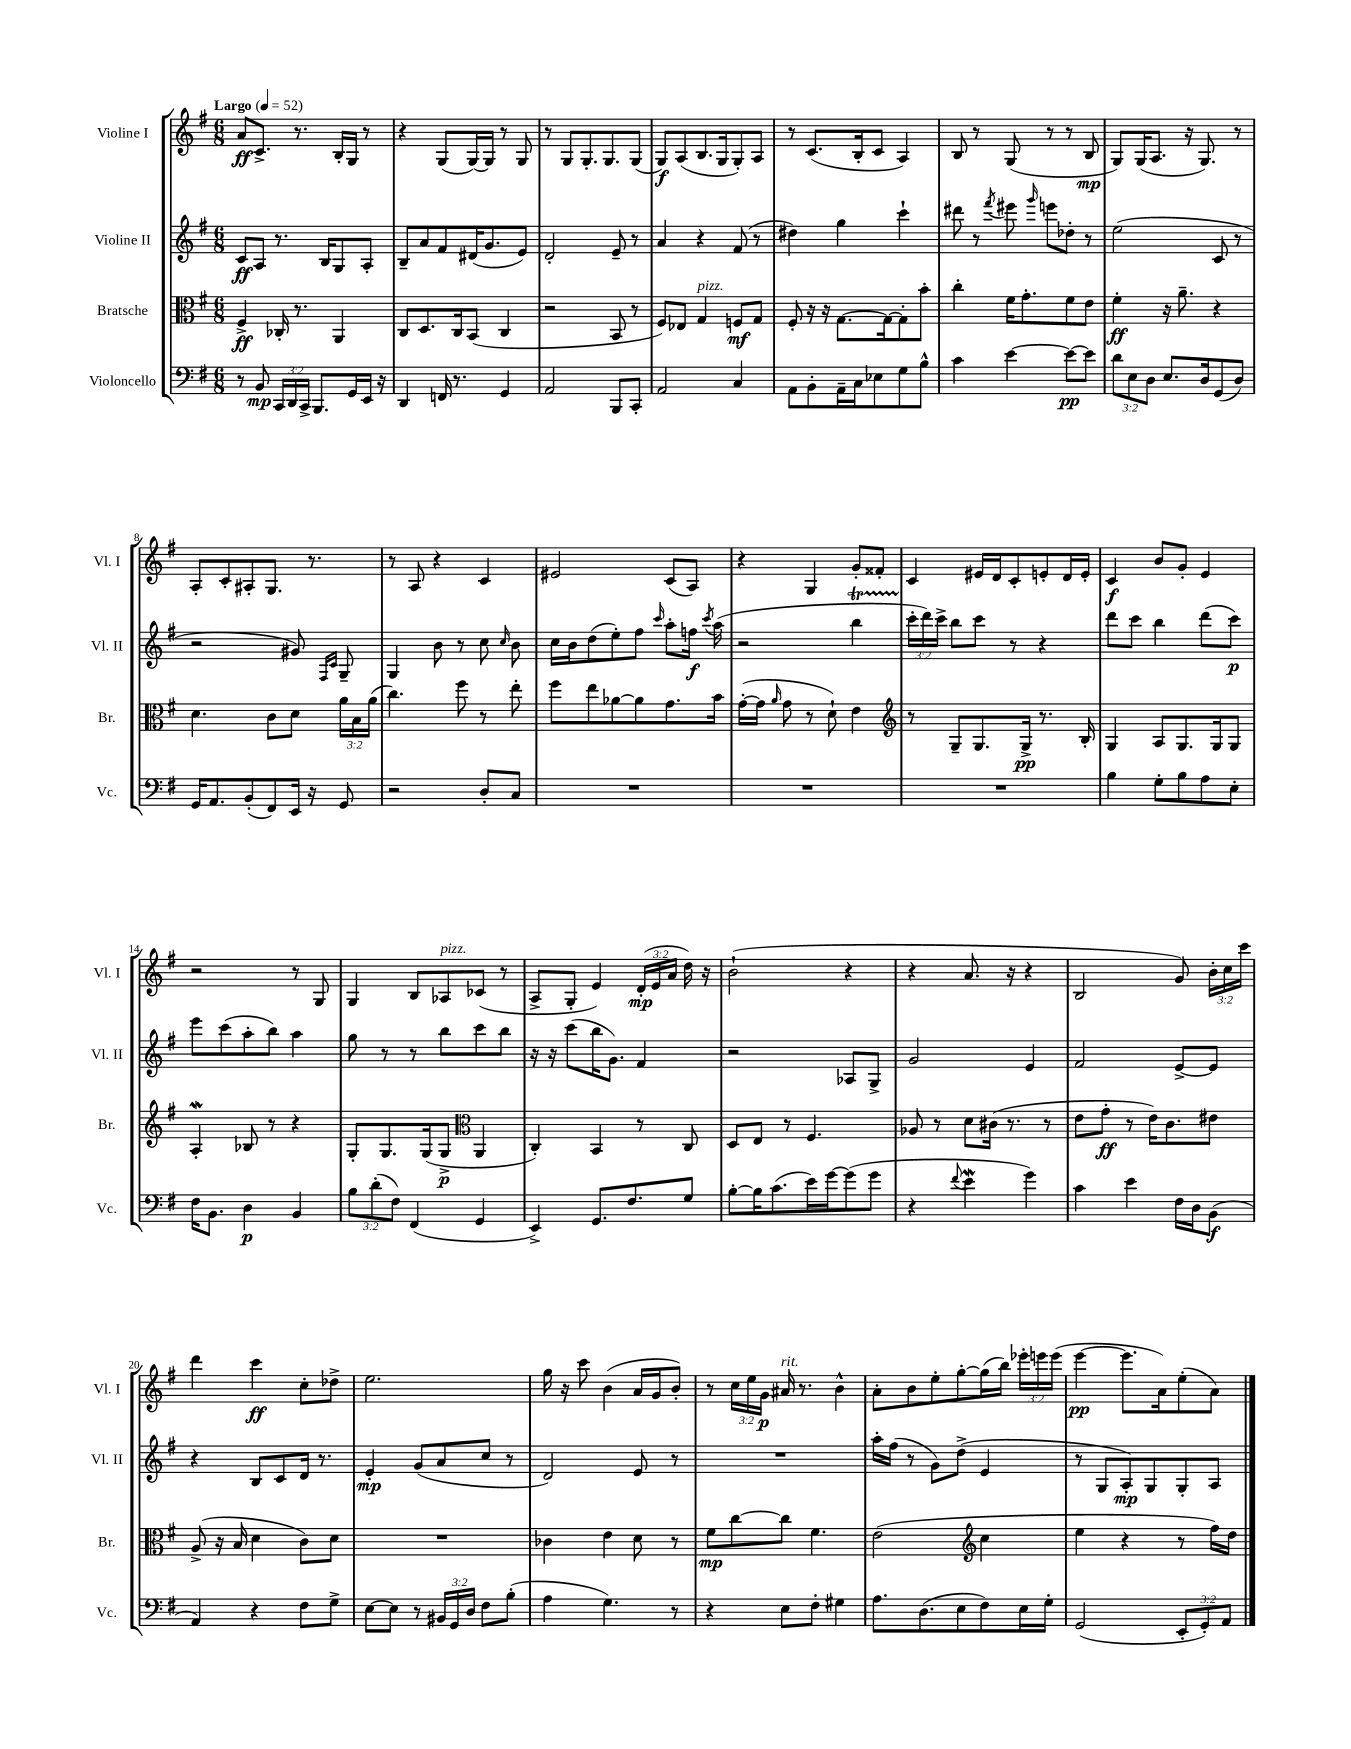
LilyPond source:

<<
\new StaffGroup <<
\new Staff = "s0" \with { instrumentName = "Violine I" shortInstrumentName = "Vl. I" } {
    \clef treble \key g \major \numericTimeSignature \time 6/8 \override Staff.TupletNumber.text = #tuplet-number::calc-fraction-text \tempo "Largo" 4 = 52
    \autoBeamOff a'8[\ff c'8.]-> r8. b16[-. g16] r8 |
    r4 g8[( g16~) g16] r8 g8 |
    r8 g8[ g8.-. g8. g8]( |
    g8[\f) a8( b8. g16 g8-.) a8] |
    r8 c'8.[( b16-. c'8] a4) |
    b8 r8 g8( r8 r8 b8\mp |
    g8[) g16( a8.] r16 g8.) r8 |
    a8[-. c'8-. ais8-. g8.] r8. |
    r8 a8 r4 c'4 |
    eis'2 c'8[( a8]) |
    r4 g4 g'8[-. fisis'8]-. |
    c'4 eis'16[ d'16 c'8-. e'8-. d'16 e'16]-. |
    c'4\f b'8[ g'8]-. e'4 |
    r2 r8 g8 |
    g4 b8[ aes8^\markup { \italic "pizz." } ces'8]( r8 |
    a8[-> g8]-. e'4) \tuplet 3/2 { d'16[-.\mp( e'16 a'16] } d''16) r16 |
    b'2-!( r4 |
    r4 a'8. r16 r4 |
    b2 g'8) \tuplet 3/2 { b'16[-. c''16 c'''16] } |
    d'''4 c'''4\ff c''8[-. des''8]-> |
    e''2. |
    g''16 r16 c'''8 b'4( a'16[ g'16 b'8]-.) |
    r8 \tuplet 3/2 { c''16[ e''16 g'16]\p } ais'16^\markup { \italic "rit." } r8. b'4-^ |
    a'8[-. b'8 e''8-. g''8~-. g''16( b''16]) \tuplet 3/2 { ees'''16[-. e'''16 e'''16]( } |
    e'''4~\pp e'''8.[ a'16) e''8-.( a'8]) \bar "|." |
}
\new Staff = "s1" \with { instrumentName = "Violine II" shortInstrumentName = "Vl. II" } {
    \clef treble \key g \major \numericTimeSignature \time 6/8 \override Staff.TupletNumber.text = #tuplet-number::calc-fraction-text
    \autoBeamOff c'8[\ff a8] r8. b16[ g8 a8]-. |
    b8[-- a'8 fis'8 dis'16( g'8. e'8]) |
    d'2-. e'8-- r8 |
    a'4 r4 fis'8( r8 |
    dis''4) g''4 c'''4-! |
    dis'''8 r8 \acciaccatura { fis'''8 } eis'''8 \grace { g'''16 } e'''8[ des''8]-. r8 |
    e''2( c'8 r8 |
    r2 gis'8) \grace { fis16[ c'16] } g8-- |
    g4 b'8 r8 c''8 \grace { c''16 } b'8 |
    c''16[ b'16 d''8( e''8-.) fis''8] \grace { c'''16 } a''8[-. f''16]\f \acciaccatura { c'''8 } a''16( |
    r2 b''4\startTrillSpan |
    \tuplet 3/2 { c'''16[-.\stopTrillSpan d'''16) c'''16]-> } b''8[ c'''8] r8 r4 |
    d'''8[ c'''8] b''4 d'''8[( c'''8]\p) |
    e'''8[ c'''8( a''8-. b''8]) a''4 |
    g''8 r8 r8 b''8[ c'''8 b''8] |
    r16 r16 c'''8[( b''16 g'8.]) fis'4 |
    r2 aes8[ g8]-> |
    g'2 e'4 |
    fis'2 e'8[~-> e'8] |
    r4 b8[ c'8 d'16] r8. |
    e'4-.\mp g'8[( a'8 c''8] r8 |
    d'2) e'8 r8 |
    R2. |
    a''16[-. fis''16]( r8 g'8[) d''8]->( e'4 |
    r8 g8[ a8-.\mp) g8 g8-. a8] \bar "|." |
}
\new Staff = "s2" \with { instrumentName = "Bratsche" shortInstrumentName = "Br." } {
    \clef alto \key g \major \numericTimeSignature \time 6/8 \override Staff.TupletNumber.text = #tuplet-number::calc-fraction-text
    \autoBeamOff fis4->\ff ces16-. r8. a,4 |
    c8[ d8. c16 b,8]( c4 |
    r2 b,8 r8 |
    fis8[) ees8] g4^\markup { \italic "pizz." } f8[\mf g8] |
    fis8-. r16 r16 g8.[~ g16~ g8-. b'8]-. |
    c''4-. fis'16[ g'8.-. fis'8 e'8] |
    fis'4-.\ff r16 a'8.-- r4 |
    d'4. c'8[ d'8] \tuplet 3/2 { a'16[ b16 a'16]( } |
    c''4.) fis''8 r8 e''8-. |
    fis''8[ e''8 aes'8~ aes'8 g'8. b'16] |
    g'16[~-.( g'16] \grace { a'16 } g'8 r8 d'8-!) e'4 |
    \clef treble r8 g8[-- g8. g16]->\pp r8. b16-. |
    g4 a8[ g8. g16 g8] |
    a4-.\mordent bes8 r8 r4 |
    g8[-. g8. g16( g8]->\p \clef alto a,4 |
    c4-.) b,4 r8 c8 |
    d8[ e8] r8 fis4. |
    aes8 r8 d'8[ cis'16]( r8. r8 |
    e'8[ g'8]-.\ff r8 e'16[) c'8. eis'8] |
    a8->( r16 b16 d'4 c'8[) d'8] |
    R2. |
    ces'4 e'4 d'8 r8 |
    fis'8[\mp c''8~ c''8] fis'4. |
    e'2( \clef treble c''4 |
    e''4 r4 r8 fis''16[) d''16] \bar "|." |
}
\new Staff = "s3" \with { instrumentName = "Violoncello" shortInstrumentName = "Vc." } {
    \clef bass \key g \major \numericTimeSignature \time 6/8 \override Staff.TupletNumber.text = #tuplet-number::calc-fraction-text
    \autoBeamOff r8 b,8\mp \tuplet 3/2 { c,16[ d,16 c,16]-> } b,,8.[ g,16 e,16] r16 |
    d,4 f,16 r8. g,4 |
    a,2 b,,8[ c,8]-. |
    a,2 c4 |
    a,8[ b,8-. a,16-- c16 ees8 g8 b8]-^ |
    c'4 e'4~ e'8[~\pp e'8] |
    \tuplet 3/2 { d'8[ e8 d8] } e8.[ d16 g,8( d8]) |
    g,16[ a,8. b,8-.( fis,8) e,16] r16 g,8 |
    r2 d8[-. c8] |
    R2. |
    R2. |
    R2. |
    b4 g8[-. b8 a8 e8]-. |
    fis16[ b,8.] d4\p b,4 |
    \tuplet 3/2 { b8[ d'8-.( fis8]) } fis,4( g,4 |
    e,4->) g,8.[ fis8. g8] |
    b8[~-. b16 c'8.( e'16) g'16~ g'8( g'8] |
    r4 \appoggiatura { fis'8 } e'4\mordent g'4) |
    c'4 e'4 fis16[ d16 b,8]\f( |
    a,4) r4 fis8[ g8]-> |
    e8[~ e8] r8 \tuplet 3/2 { bis,16[ g,16 d16] } fis8[ b8]-.( |
    a4 g4.) r8 |
    r4 e8[ fis8]-. gis4 |
    a8.[ d8.( e8 fis8) e16 g16]-. |
    g,2( \tuplet 3/2 { e,8[-. g,8-.) a,8] } \bar "|." |
}
>>
>>
